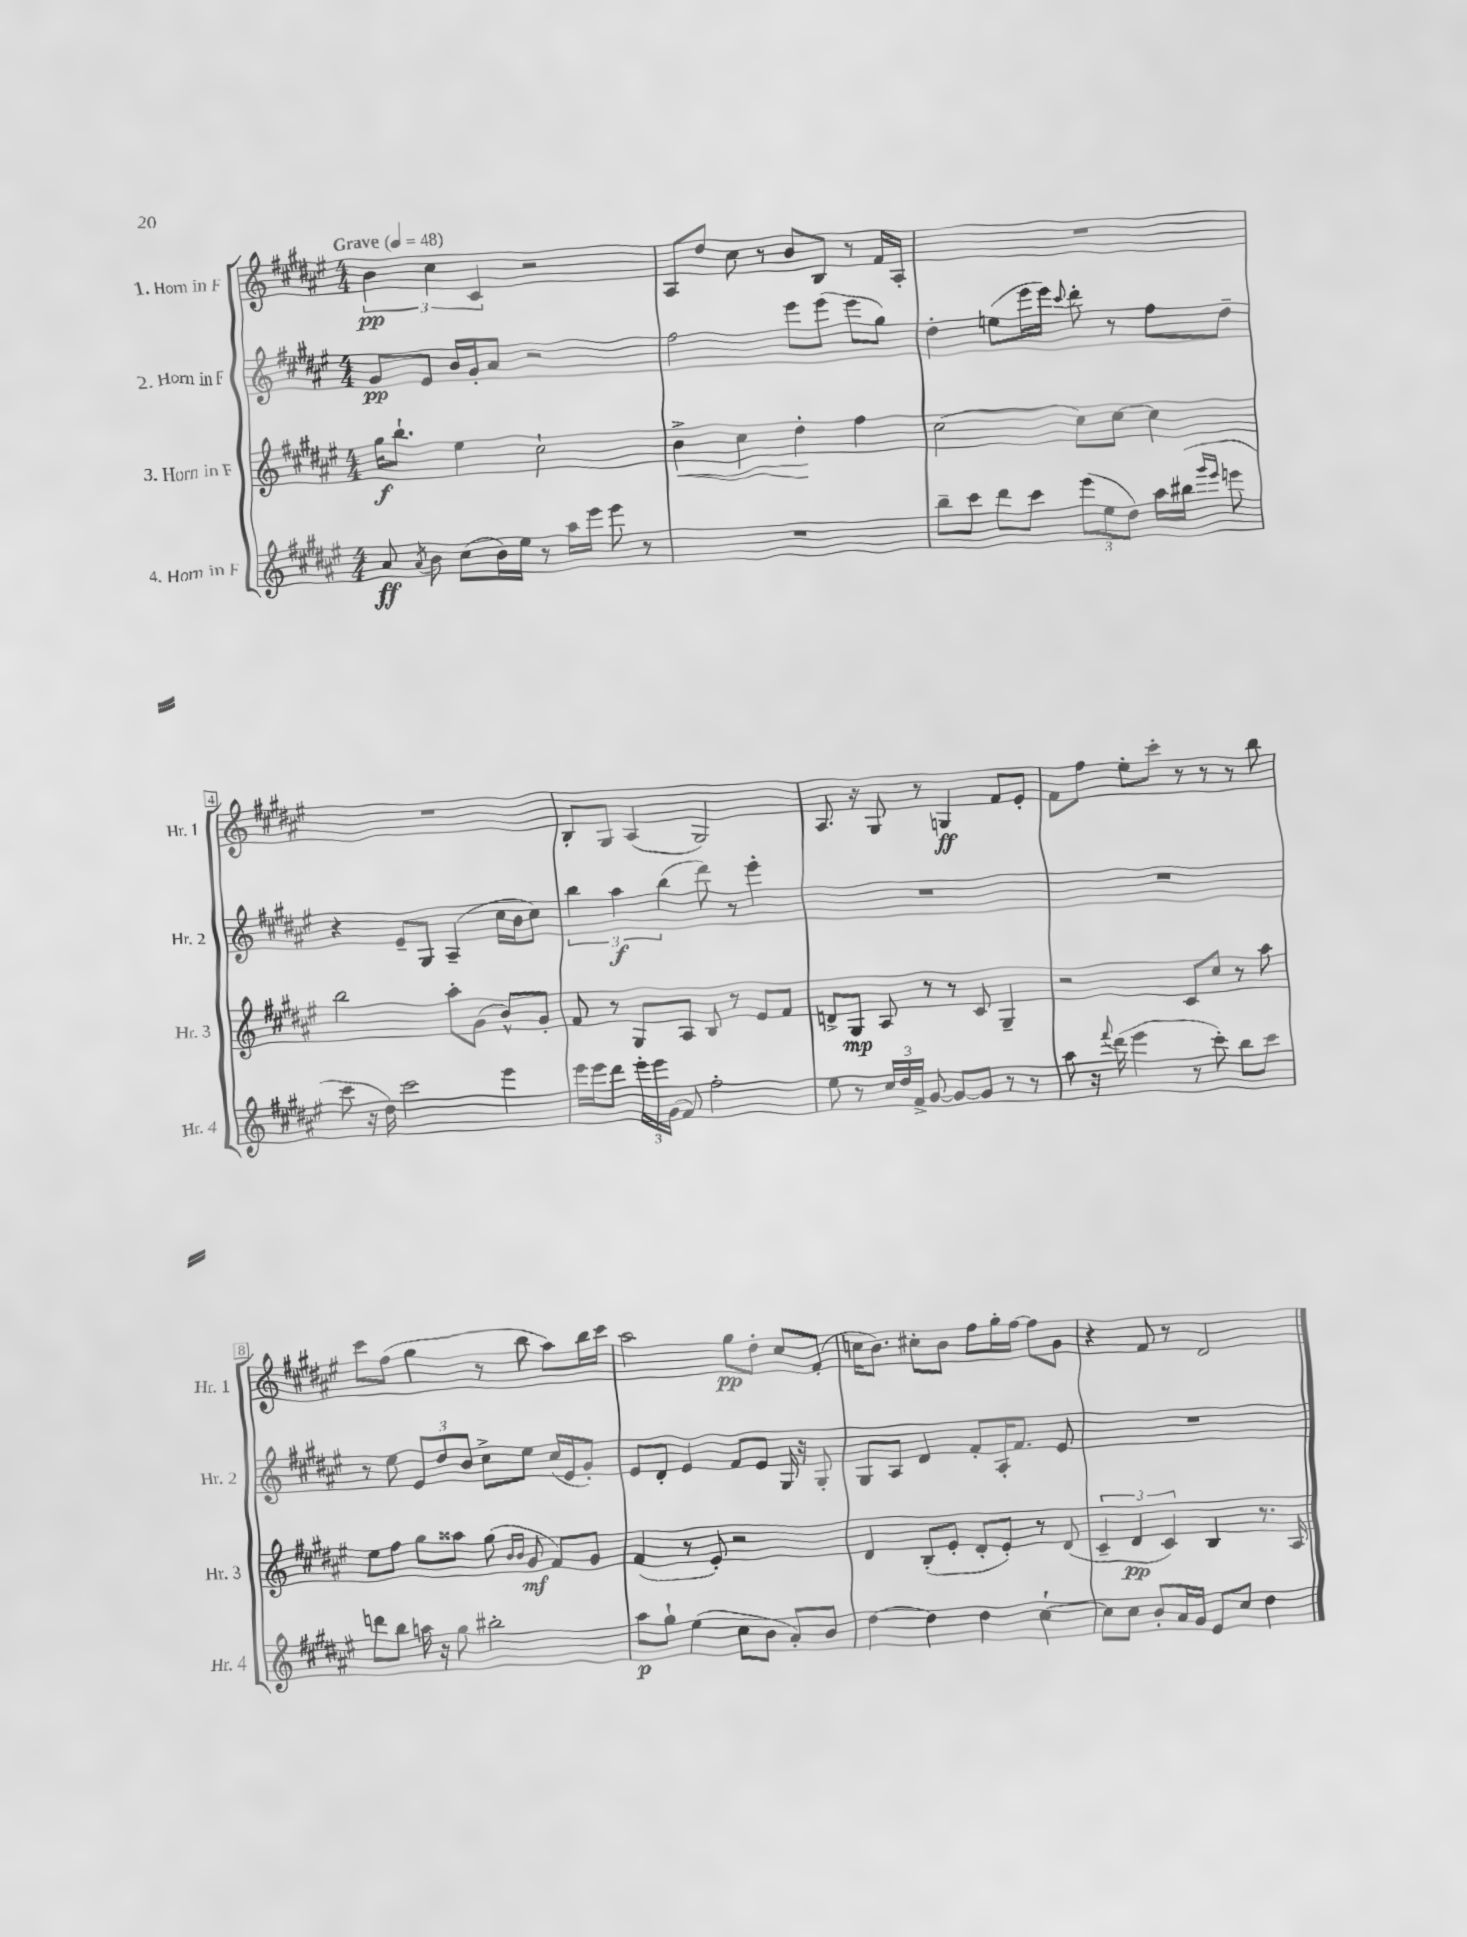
<<
\new StaffGroup <<
\new Staff = "s0" \with { instrumentName = "1. Horn in F" shortInstrumentName = "Hr. 1" } {
    \clef treble \key fis \major \numericTimeSignature \time 4/4 \tempo "Grave" 4 = 48
    \autoBeamOff \tuplet 3/2 { b'4\pp cis''4 cis'4 } r2 |
    ais8[ dis''8] cis''8 r8 b'8[ b8] r8 fis'16[ ais16]-. |
    R1 |
    R1 |
    b8[-. gis8] ais4( gis2) |
    ais8. r16 gis8 r8 g4\ff fis'8[ eis'8]-. |
    fis'8[ fis''8] eis''8[-. cis'''8]-. r8 r8 r8 b''8 |
    cis'''8[ fis''8]( gis''4 r8 b''8 ais''8[) b''16 cis'''16] |
    ais''2 gis''8[\pp dis''8]-. cis''8[ fis'8]-.( |
    c''16[ b'8.]) cis''8[-. b'8] fis''8[ gis''16-. fis''16]~ fis''8[ gis'8] |
    r4 fis'8 r8 dis'2 \bar "|." |
}
\new Staff = "s1" \with { instrumentName = "2. Horn in F" shortInstrumentName = "Hr. 2" } {
    \clef treble \key fis \major \numericTimeSignature \time 4/4
    \autoBeamOff gis'8[\pp eis'8] b'16[ gis'16-. ais'8] r2 |
    fis''2 eis'''8[ eis'''8]( eis'''8[ gis''8]) |
    dis''4-. e''8[( eis'''16 eis'''16]) \appoggiatura { cis'''8 } dis'''8-. r8 fis''8[ dis''8]-- |
    r4 eis'8[-- gis8] ais4--( cis''16[ b'16 cis''8]) |
    \tuplet 3/2 { b''4 ais''4\f b''4( } dis'''8) r8 eis'''4-. |
    R1 |
    R1 |
    r8 eis''8 \tuplet 3/2 { eis'8[ dis''8 b'8] } cis''8[-> eis''8] cis''16[( eis'16 gis'8]-.) |
    eis'8[ dis'8]-. eis'4 fis'8[ eis'8] gis16 r16 gis8-. |
    gis8[ ais8] dis'4 fis'8[-. ais16-. fis'8.] eis'8 |
    R1 \bar "|." |
}
\new Staff = "s2" \with { instrumentName = "3. Horn in F" shortInstrumentName = "Hr. 3" } {
    \clef treble \key fis \major \numericTimeSignature \time 4/4
    \autoBeamOff gis''16[\f b''8.]-! eis''4 cis''2-! |
    b'4->\< cis''4 dis''4-.\! fis''4 |
    cis''2~ cis''8[ cis''8]~ cis''4 |
    b''2 ais''8[-. gis'8]( b'8[-^) gis'8]-. |
    fis'8 r8 gis8[ ais8] b8 r8 eis'8[ fis'8] |
    d'8[-> gis8]\mp ais8 r8 r8 cis'8 gis4-- |
    r2 cis'8[ cis''8] r8 ais''8 |
    eis''8[ fis''8] gis''8[ aisis''8] gis''8( \grace { b'16[ b'16] } gis'8\mf fis'8[) gis'8] |
    fis'4( r8 eis'8-.) r2 |
    dis'4 b8[-.( eis'8]-. dis'8[-. eis'8]-.) r8 dis'8( |
    \tuplet 3/2 { cis'4-- dis'4\pp cis'4) } b4 r8. ais16 \bar "|." |
}
\new Staff = "s3" \with { instrumentName = "4. Horn in F" shortInstrumentName = "Hr. 4" } {
    \clef treble \key fis \major \numericTimeSignature \time 4/4
    \autoBeamOff ais'8\ff \acciaccatura { ais'8 } b'8 cis''8[( b'16) eis''16] r8 ais''16[ eis'''16] eis'''8 r8 |
    R1 |
    b''8[-- cis'''8] dis'''8[ cis'''8] \tuplet 3/2 { eis'''8[( eis''8 dis''8]) } ais''16[ bis''16]( \grace { gis'''16[ eis'''16] } e'''8 |
    cis'''8 r16 dis''16) cis'''2 eis'''4 |
    eis'''16[ eis'''16 dis'''8] \tuplet 3/2 { eis'''16[-. eis'''16 gis'16]( } fis'8) fis''2-. |
    eis''8 r8 \tuplet 3/2 { cis''16[ dis''16 fis'16]-> } gis'8~ gis'8[~ gis'8] r8 r8 |
    ais''8 r16 \appoggiatura { fis'''8 } dis'''16( eis'''4 r8 cis'''8-.) b''8[ cis'''8] |
    d'''8[ b''8] a''16 r16 gis''8 bis''2-. |
    ais''8[\p gis''8]-! eis''4( cis''8[ b'8] ais'8[-.) b'8] |
    dis''4~ dis''4 dis''4 cis''4~-! |
    cis''8[ cis''8] b'8[-. ais'16 gis'16] eis'8[ cis''8] dis''4 \bar "|." |
}
>>
>>
\layout { \context { \Score \override BarNumber.stencil = #(make-stencil-boxer 0.1 0.3 ly:text-interface::print) } }
